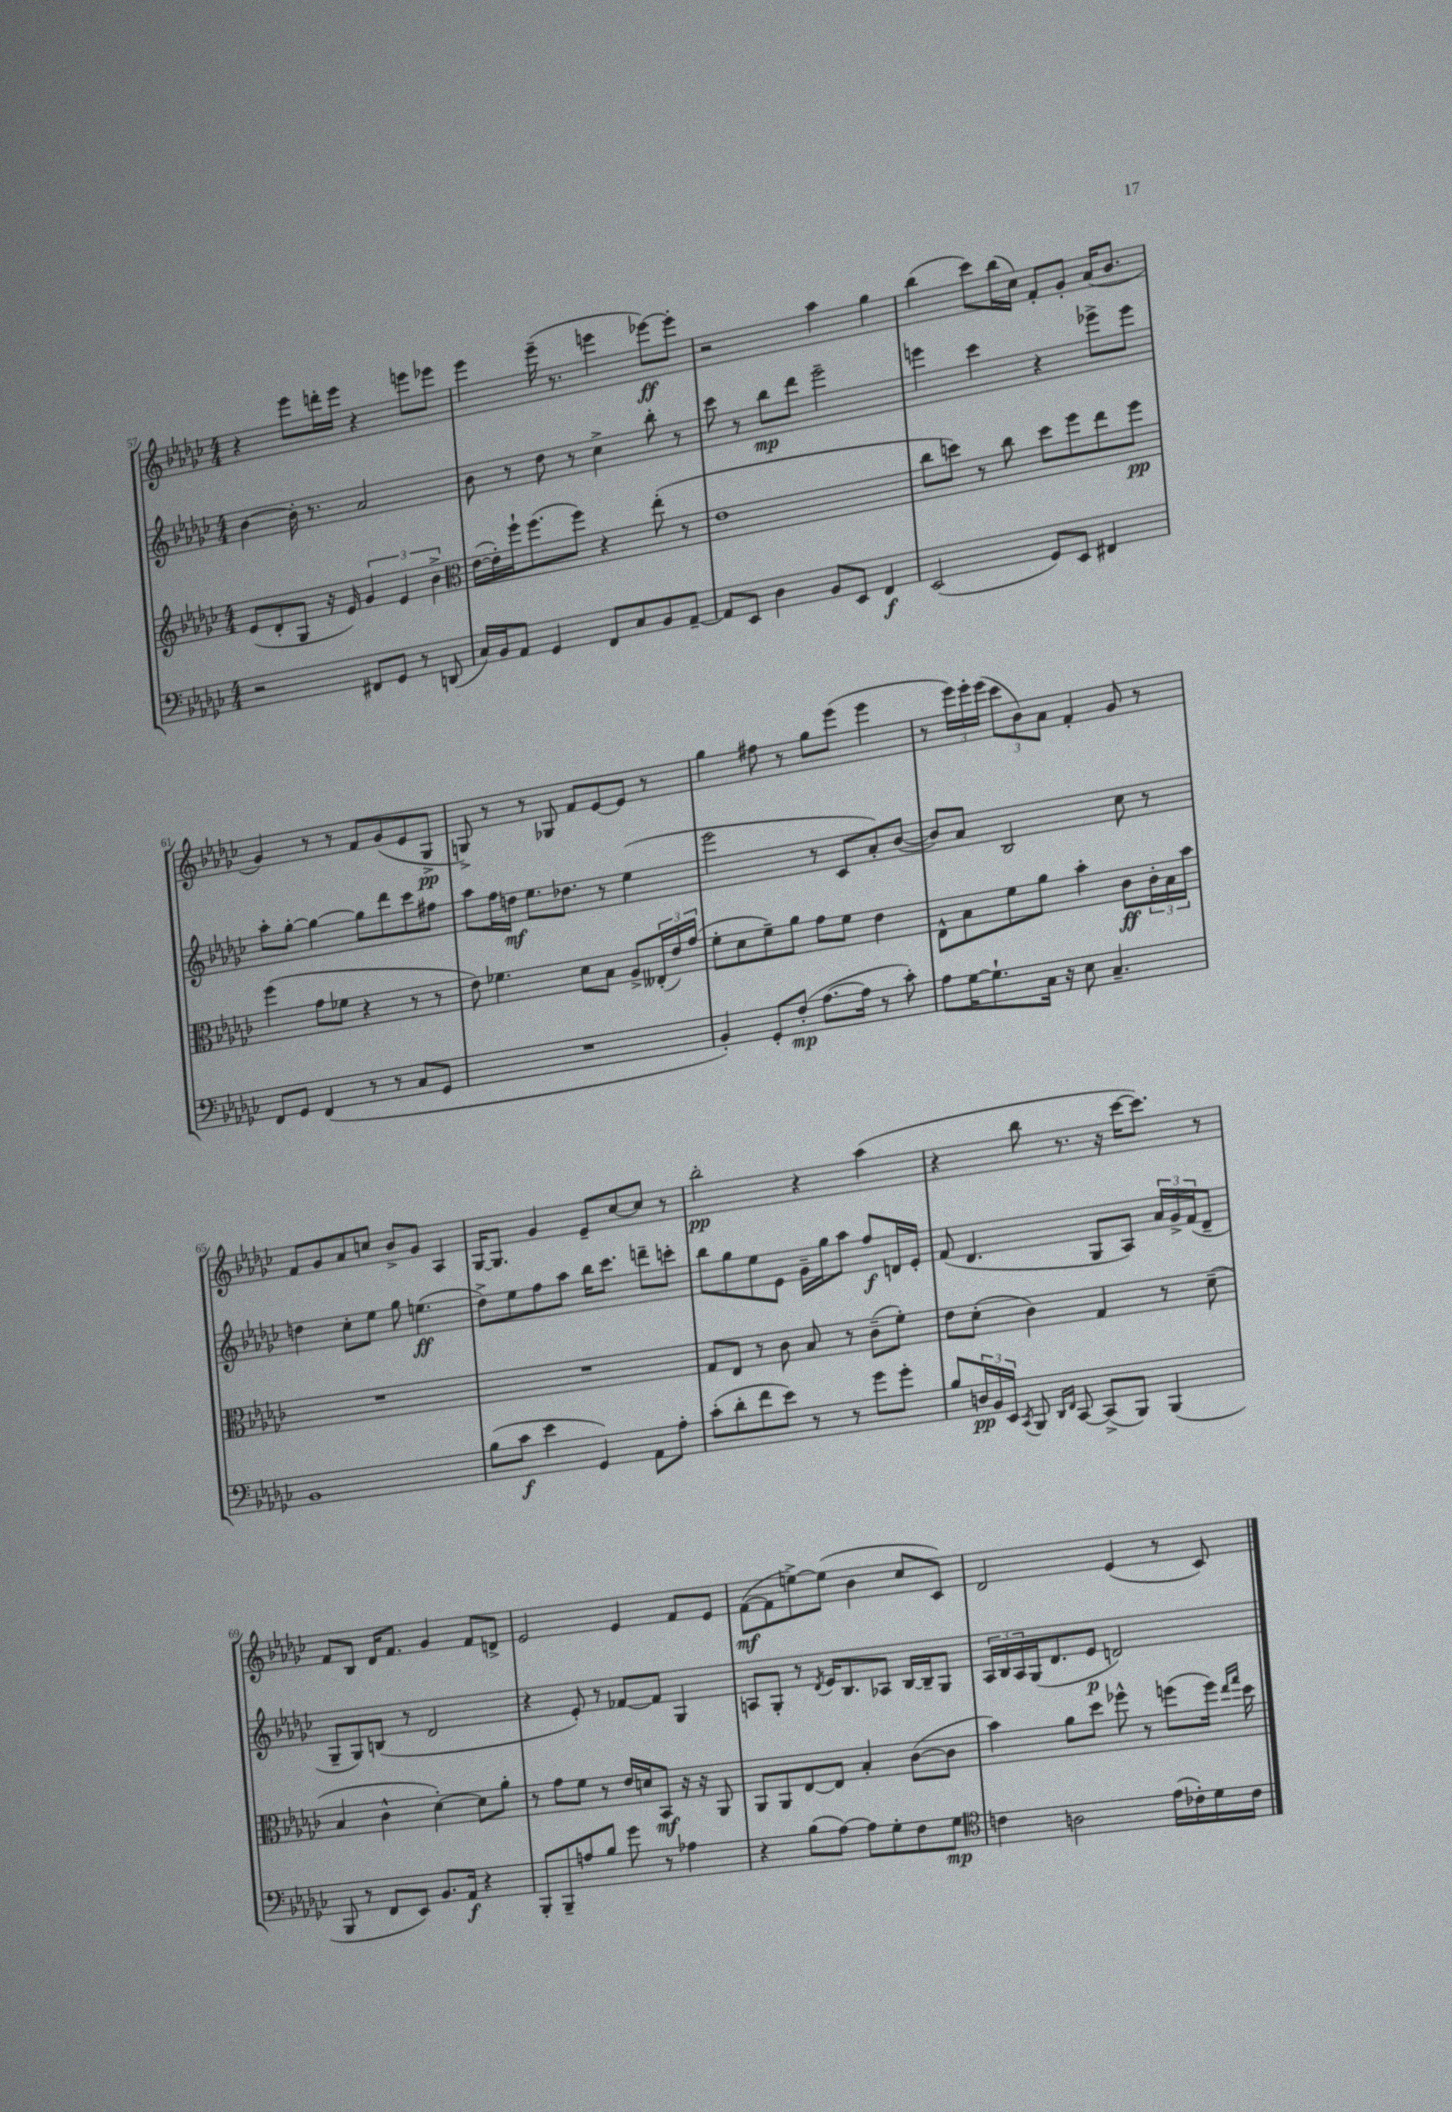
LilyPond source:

<<
\new StaffGroup <<
\new Staff = "s0" {
    \clef treble \key ges \major \numericTimeSignature \time 4/4
    r4 ees'''8 d'''16-. ees'''16 r4 e'''8 ees'''8 |
    ees'''4 ees'''16--( r8. e'''4 ees'''8~\ff) ees'''8-. |
    r2 aes''4 ges''4 |
    bes''4( ces'''8) bes''16( ces''16) f'8-. ges'8-. aes'16( bes'8. |
    ges'4) r8 r8 f'8 ges'8( ees'8 ges8->\pp |
    g8->) r8 r8 ges8 f'8 ees'8~ ees'8 r8 |
    ges''4 fis''8 r8 ges''8 ees'''8( ees'''4 |
    r8 \tuplet 3/2 { ees'''16) ees'''16-. ees'''16( } \tuplet 3/2 { ces'''8 bes'8) aes'8 } f'4-. ges'8 r8 |
    f'8 ges'8 aes'8 c''8 bes'8-> ges'8 aes4 |
    ges16~ ges8. ges'4 ees'8-- ces''8~ ces''8 r8 |
    bes''2-.\pp r4 aes''4( |
    r4 bes''8 r8. r16 ces'''16~ ces'''8.) r8 |
    f'8 bes8 des'16 f'8. ges'4 f'8 d'8-> |
    ees'2 ees'4 f'8 ees'8 |
    f'8~\mf( f'8 e''8~->) e''8( bes'4 ces''8 ces'8) |
    des'2 ees'4( r8 ces'8) \bar "|." |
}
\new Staff = "s1" {
    \clef treble \key ges \major \numericTimeSignature \time 4/4
    bes'4~ bes'16-. r8. aes'2 |
    bes'8 r8 des''8 r8 ces''4-> bes''8-. r8 |
    ces'''8 r8 bes''8\mp des'''8 ees'''2-- |
    e'''4 ces'''4 r4 ees'''8-> ees'''8 |
    aes''8-. ges''8~-. ges''4~ ges''8 des'''8 ces'''8 fis''8 |
    aes''8 f''16 d''16\mf ees''8. des''8. r8 ees''4( |
    ees'''2 r8 ces'8 aes'8-.) bes'8~( |
    bes'8) aes'8 bes2 ces''8 r8 |
    d''4 ces''8-. ees''8 ges''8 e''4.\ff( |
    des''8->) ees''8 f''8 aes''8 bes''16 ces'''8. d'''8-- c'''8-. |
    bes''8 ges''8 ees''8 ees'8 ges'16-- ges''16 aes''8 f''8\f d'16 ees'16-. |
    f'8( des'4. ges8 aes8) \tuplet 3/2 { aes'16 ges'16-> f'16( } des'8-- |
    ges8-- ges8) b8( r8 des'2 |
    r4 ees'8-.) r8 fes'8~ fes'8 ges4 |
    a8 ges8-. r8 \acciaccatura { des'8 } ees'16 bes8. aes8 bes16~ bes16-- ges8 |
    \tuplet 3/2 { aes16 bes16 aes16 } ges16( des'8. ees'8\p d'2) \bar "|." |
}
\new Staff = "s2" {
    \clef treble \key ges \major \numericTimeSignature \time 4/4
    ees'8( des'8-. ges8 r16 ees'16) \tuplet 3/2 { ges'4 ees'4 bes'4-> } |
    \clef alto ees'16~( ees'16-.) f''16-! f''8.( f''8) r4 ees''8-.( r8 |
    ees'1 |
    ces''8 d''8) r8 ces''8 d''8 f''8 ees''8 f''8\pp |
    f''4( ges'8 fes'8 r4 r8 r8 |
    ees'8) fes'4. des'8 bes8 aes8-> \tuplet 3/2 { eeses16-.( ees'16) ges'16( } |
    f'8-. des'8 f'8--) aes'8 ges'8 f'8 ees'4 |
    ees8-^ bes8 f'8 aes'8 bes'4-. ces'8\ff \tuplet 3/2 { ces'16-. bes16 bes'16 } |
    R1 |
    R1 |
    ges8 ees8 r8 ces'8 bes8 r8 ces'8--( f'8-.) |
    ees'8 des'8-.( ces'4) ges4 r8 des'8--( |
    bes4 ces'4-^ des'4~-.) des'8 aes'8-. |
    r8 ges'8 f'8 r8 ees'16 d'16 bes,8\mf r16 r16 aes,8 |
    aes,8 aes,8 ees8~ ees8 bes4-. ces'8~( ces'8 |
    bes'4) aes'8 des''8 fes''8-^ r8 f''8( f''16) \grace { ees''16 ges''16 } des''16 \bar "|." |
}
\new Staff = "s3" {
    \clef bass \key ges \major \numericTimeSignature \time 4/4
    r2 fis,8 ges,8 r8 d,8( |
    ces16) bes,16 aes,8 ges,4 f,8 ces8 bes,8 aes,8~-- |
    aes,8 ees,8 des4 bes,8 ees,8 f,4\f |
    ees,2( ges,8) ees,8 fis,4 |
    f,8 ges,8 f,4( r8 r8 ces8 ges,8 |
    R1 |
    bes,4-.) ges,8-. f8-.\mp( aes8.~ aes16 r8 ces'8-.) |
    aes8 ges16~ ges8.-! ces16 r16 ees8 ces4.-- |
    bes,1 |
    bes8( ces'8\f ees'4 ges,4) aes,8 aes8-. |
    ces'8-.( des'8-. f'8 ees'8) r8 r8 ges'8 ges'8-. |
    bes8 \tuplet 3/2 { d16\pp bes,16 ees,16 } \acciaccatura { ces,8 } bes,,8 \grace { des,16 f,16 } ces,8~ ces,8->( bes,,8) bes,,4( |
    bes,,8 r8 f,8 ees,8) bes,8. aes,16\f r4 |
    bes,,8-. bes,,8-- a8 bes8 ges'8 r8 aes4 |
    r4 bes8( aes8~) aes8 ges8-. f8 ges8\mp |
    \clef tenor c'4 a2 ees'16( ces'16-.) des'16 ces'16 \bar "|." |
}
>>
>>
\layout { \context { \Score currentBarNumber = #57 } }
